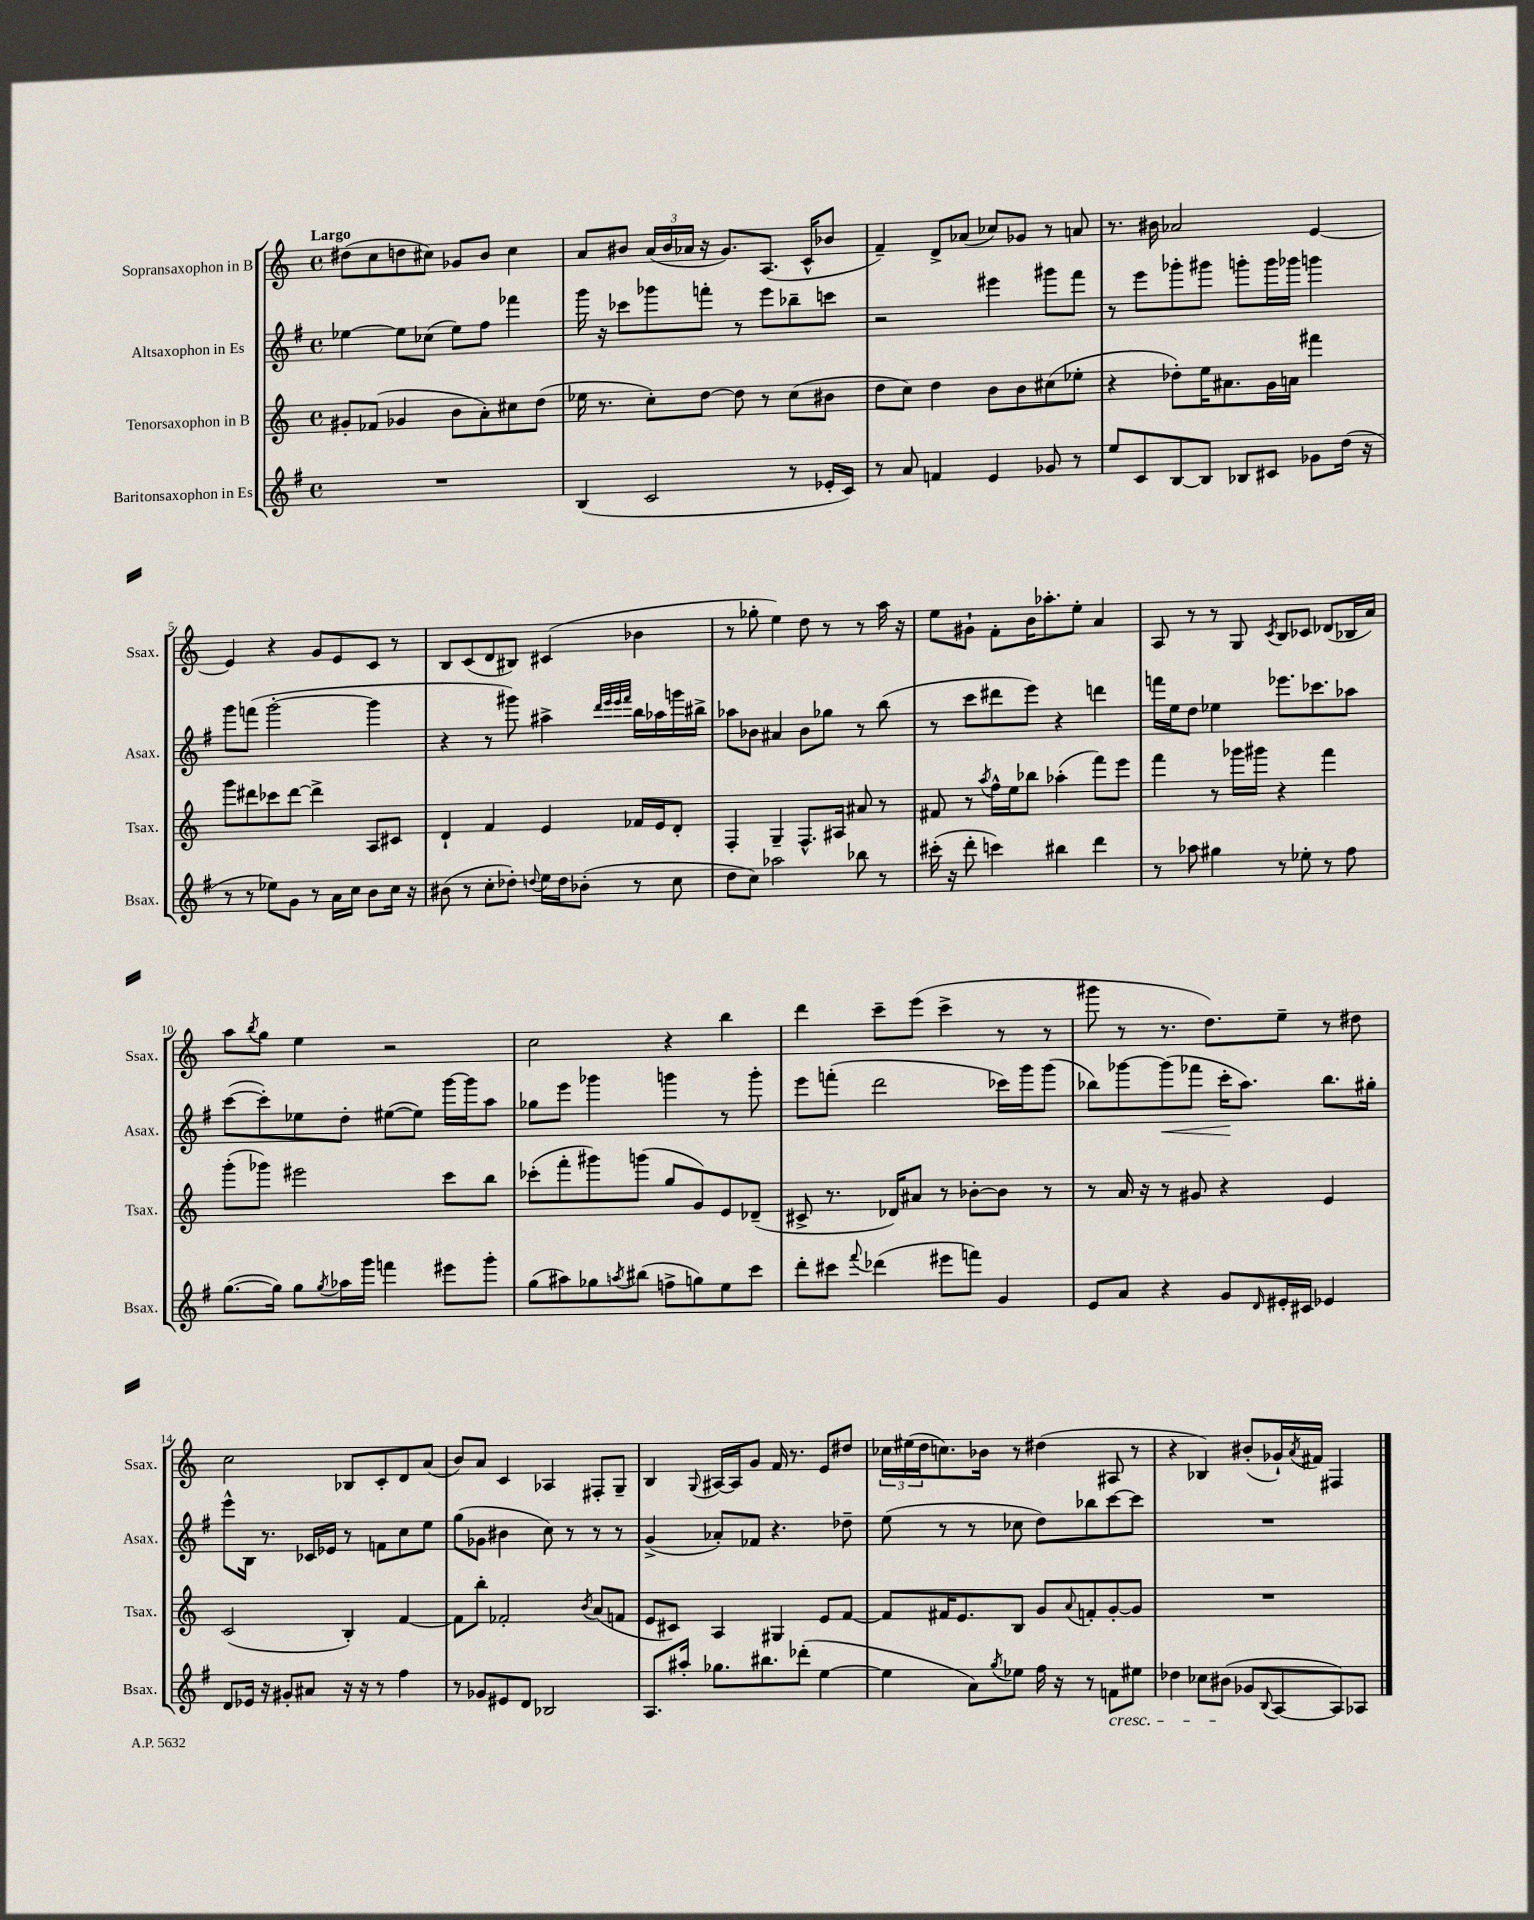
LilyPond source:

<<
\new StaffGroup <<
\new Staff = "s0" \with { instrumentName = "Sopransaxophon in B" shortInstrumentName = "Ssax." } {
    \clef treble \key c \major \defaultTimeSignature \time 4/4 \tempo "Largo"
    dis''8( c''8 d''8 cis''8) ges'8 b'8 cis''4 |
    a'8 bis'8 \tuplet 3/2 { a'16( bis'16 aes'16 } r16 g'8.) a8.( c'16-^ bes'8 |
    f'4--) d'8-> aes'8( ces''8) ges'8 r8 a'8 |
    r8. bis'16 aes'2 e'4~ |
    e'4 r4 g'8 e'8 c'8 r8 |
    b8 c'8( d'8 bis8) cis'4( bes'4 |
    r8 ges''8-. e''4) d''8 r8 r8 a''16 r16 |
    e''8 gis'8-! f'8-. b'16 aes''8.-. e''8-. a'4 |
    a8 r8 r8 g8 \acciaccatura { c'8 } b8 ces'8 des'8( bes16 a'16) |
    a''8 \acciaccatura { b''8 } g''8 e''4 r2 |
    c''2 r4 b''4 |
    d'''4 c'''8-- e'''8( c'''4-> r8 r8 |
    gis'''8 r8 r8. d''8.) e''8-- r8 dis''8 |
    c''2 bes8 c'8-. d'8 a'8( |
    b'8) a'8 c'4 aes4 fis8-. g8-- |
    b4 \appoggiatura { g8 } ais16~ ais16 g'8 f'16 r8. e'8 dis''8 |
    \tuplet 3/2 { ces''16 eis''16( d''16 } c''8.) bes'16 r8 dis''4( ais8 r8 |
    r4 bes4) bis'8-.( ges'16-!) \acciaccatura { a'8 } fis'16 fis4 \bar "|." |
}
\new Staff = "s1" \with { instrumentName = "Altsaxophon in Es" shortInstrumentName = "Asax." } {
    \clef treble \key g \major \defaultTimeSignature \time 4/4
    ees''4~ ees''8 ces''8( ees''8) fis''8 fes'''4 |
    g'''16 r16 ces'''8 ges'''8 f'''8-. r8 e'''8 bes''8-- c'''8 |
    r2 eis'''4 gis'''8 fis'''8 |
    r8 e'''8 ges'''8-. gis'''8 g'''8-. g'''16 ges'''16 g'''4 |
    g'''8 f'''8( g'''2~-. g'''4 |
    r4 r8 gis'''8) ais''4-> \grace { d'''32 e'''32 e'''32 fis'''32 } b''16 aes''16 g'''16 bis''16-> |
    aes''8 bes'8 ais'4 bes'8 ges''8 r8 b''8( |
    r8 c'''8 dis'''8 e'''8) r4 d'''4 |
    f'''16 e''16 d''8 ees''4 ees'''8. ces'''8. aes''8 |
    c'''8~( c'''8-.) ees''8 d''8-. eis''8~( eis''8) g'''16~ g'''16 a''8 |
    ges''8 e'''8 ges'''4 g'''4 r8 g'''8-. |
    e'''8 f'''8-.( d'''2 ces'''16) g'''16 g'''8( |
    bes''8) ges'''8~ ges'''8\<( fes'''8 c'''16-.\! a''8.) bes''8. gis''16-. |
    e'''8-^ b16 r8. ces'16 ees'16 r8 f'8 c''8 e''8 |
    g''8( ges'8 bis'4 c''8) r8 r8 r8 |
    g'4->( aes'8-.) fes'8 r4. des''8-- |
    e''8( r8 r8 ces''8 d''8) bes''8 c'''8~ c'''8 |
    R1 \bar "|." |
}
\new Staff = "s2" \with { instrumentName = "Tenorsaxophon in B" shortInstrumentName = "Tsax." } {
    \clef treble \key c \major \defaultTimeSignature \time 4/4
    gis'8-. fes'8( ges'4 b'8 a'8-.) cis''8 d''8( |
    ees''16 r8. c''8-.) d''8~ d''8 r8 c''8( bis'8 |
    d''8 c''8) d''4 b'8 b'8 cis''8( ees''8-. |
    r4 des''8-.) e''16 ais'8. g'16 a'16 fis'''4 |
    g'''8 dis'''8 ces'''8 dis'''8~ dis'''4-> a8 cis'8 |
    d'4-! f'4 e'4 fes'16 e'16 d'8-. |
    f4-. g4-- f8.-^ ais16 ais'8 r8 |
    fis'8 r8 \acciaccatura { a''8 } f''16-^ e''16 bes''8 aes''4-.( f'''8) e'''8 |
    f'''4 r8 ges'''16 gis'''16 r4 f'''4 |
    g'''8-.( ges'''8) eis'''2 c'''8 b''8 |
    ces'''8-.( f'''8-. gis'''8) g'''8( g''8 g'8) e'8 des'8--( |
    cis'8-> r8. des'16) ais'8 r8 bes'8~-. bes'8 r8 |
    r8 a'16 r16 r8 gis'8 r4 e'4 |
    c'2( b4-.) f'4~ |
    f'8 b''8-. fes'2-. \acciaccatura { b'8 } a'8( f'8 |
    e'8 cis'8) a4 gis4 e'8 f'8~ |
    f'8 fis'16 e'8. b8 g'8 \appoggiatura { a'8 } f'8-. g'8~-. g'8 |
    R1 \bar "|." |
}
\new Staff = "s3" \with { instrumentName = "Baritonsaxophon in Es" shortInstrumentName = "Bsax." } {
    \clef treble \key g \major \defaultTimeSignature \time 4/4
    R1 |
    b4( c'2 r8 ees'16-. c'16) |
    r8 a'8 f'4 e'4 ges'8 r8 |
    e''8 c'8 b8~ b8 bes8 cis'8 ges'8 d''16( r16 |
    r8 r8 ees''8) g'8 r8 a'16 c''16 b'8 c''16 r16 |
    bis'8( r8 c''8-. des''8-.) \appoggiatura { d''8 } e''16 d''16 bes'8-.( r8 c''8 |
    d''8 c''8) aes''2 bes''8 r8 |
    cis'''16-.( r16 d'''8-. c'''4) bis''4 d'''4 |
    r8 aes''8 gis''4 r8 ees''8-. r8 fis''8 |
    g''8.~( g''16) g''8 \acciaccatura { g''8 } aes''16 g'''16 f'''4 eis'''8 g'''8-. |
    g''8( ais''8) ges''8 \acciaccatura { a''8 } bis''8( f''8-> g''8) e''8 c'''8 |
    d'''8-. cis'''8 \appoggiatura { fis'''8 } des'''4( eis'''8 f'''8) g'4 |
    e'8 a'8 r4 g'8 \grace { d'16 } eis'16-. cis'16 ees'4 |
    d'8 ees'16 r16 gis'8-. ais'8 r16 r16 r8 fis''4 |
    r8 ges'8 eis'8 d'8 bes2 |
    a8. ais''16-. ges''8. bis''8. des'''8-.( e''4~ |
    e''4 a'8) \acciaccatura { g''8 } ees''8 fis''16 r16 r8 f'8\cresc eis''8 |
    des''4 ces''8 bis'8\!( ges'8 \appoggiatura { b8 } a8~ a8) aes8 \bar "|." |
}
>>
>>
